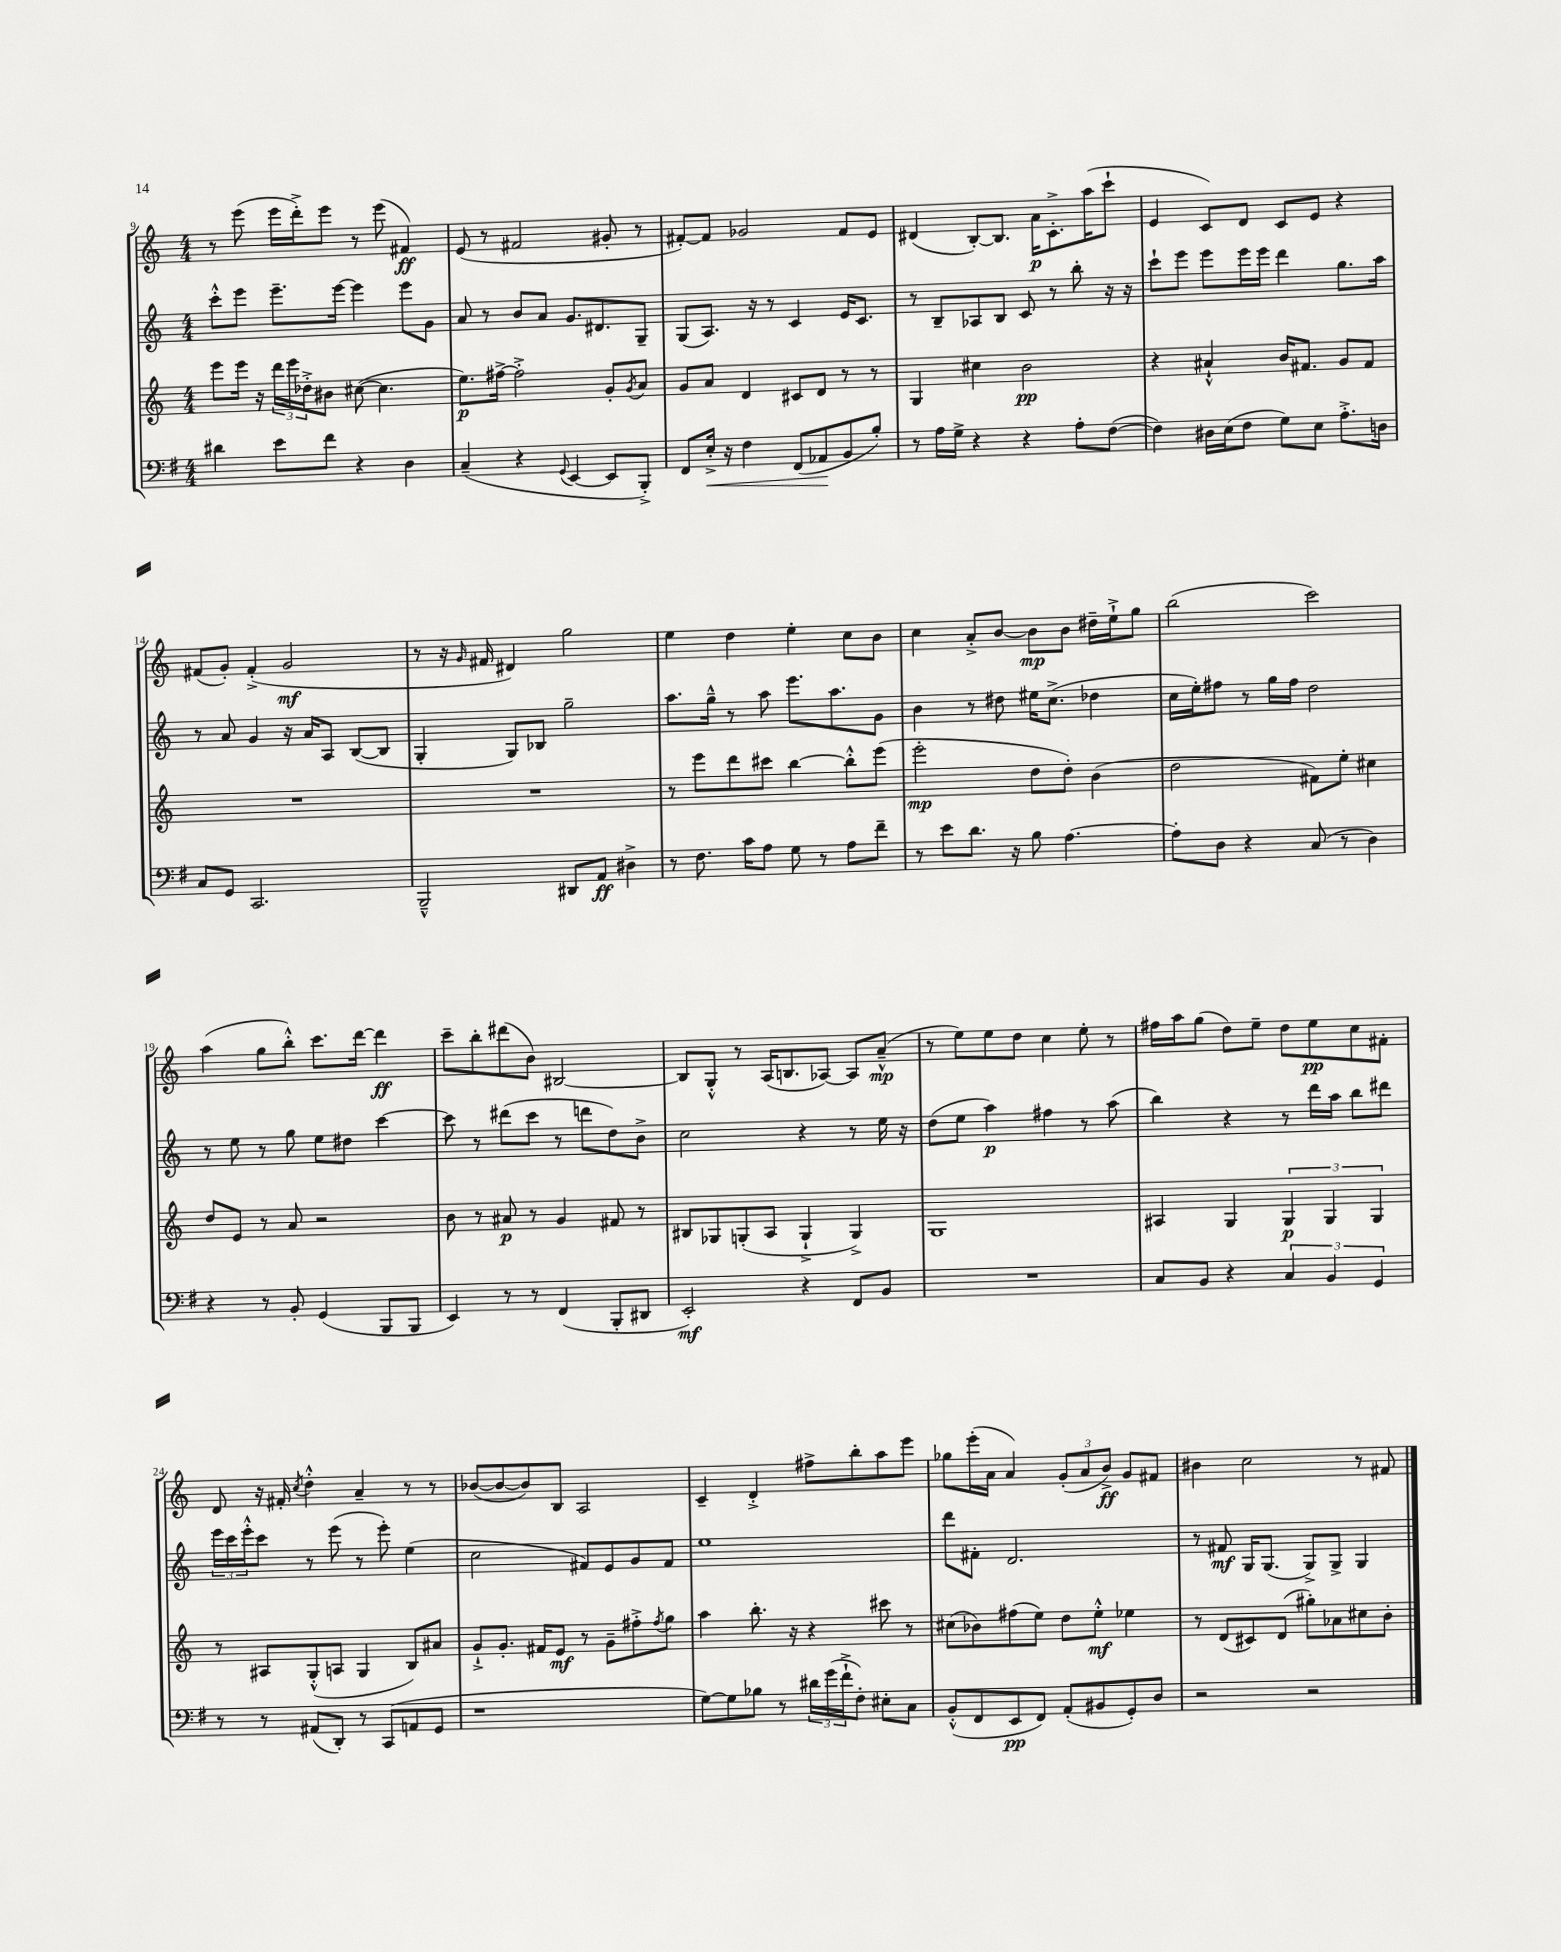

**kern	**kern	**kern	**kern
*staff4	*staff3	*staff2	*staff1
*clefF4	*clefG2	*clefG2	*clefG2
*k[f#]	*k[]	*k[]	*k[]
*M4/4	*M4/4	*M4/4	*M4/4
4d#	8eee	8ccc'^^	8r
.	16eee	8eee	(8eee
.	16r	.	.
8e	24ddd	8.eee~	16eee
.	24eee	.	.
.	.	.	16ddd'^)
.	24dd-'^	.	.
8f#	8b#	.	8eee
.	.	[16eee	.
4r	([8cc#	4eee]	8r
.	4.cc#]	.	(8eee
4D	.	8eee	4f#)
.	.	8g	.
=	=	=	=
(4C~	8.ee)	8a	(8e
.	.	8r	8r
.	[16ff#^	.	.
4r	2ff#'^]	8b	2f#
.	.	8a	.
8qqGG	.	.	.
[4EE	.	8.g	.
.	.	8.d#	.
8EE]	8g'	.	8g#'
.	8qg	.	.
8BBB'^)	8a	8G~	8r
=	=	=	=
8FF#	8g	(8G	[8f#')
16E'^	8a	8.A)	8f#]
16r	.	.	.
4F#	4d	.	2g-
.	.	16r	.
.	.	8r	.
(8FF#	8c#	4c	.
8AA-	8d	.	.
8BB	8r	16e	8f#
.	.	8.c	.
8B')	8r	.	8e
=	=	=	=
8r	4G	8r	(4d#
16A	.	8B~	.
16G^	.	.	.
4r	4cc#	8A-	[8B')
.	.	8B	8.B]
4r	2b	8c	.
.	.	.	16a
.	.	8r	8.c'^
8A'	.	8bb'	.
.	.	.	(16aa
([8F#	.	16r	8ccc`
.	.	16r	.
=	=	=	=
4F#])	4r	8ccc`	4e
.	.	8eee	.
16D#	4a#`^^	8eee	8c)
(16E	.	.	.
8F#	.	16eee	8d
.	.	16eee	.
8G)	16b	4ddd	8c
.	8.f#	.	.
8E	.	.	8e
8.A'^	8g	8.gg	4r
.	8f#	.	.
16D	.	16aa	.
=	=	=	=
8C	1r	8r	(8f#
8GG	.	8a	8g')
2.CC	.	4g	(4f#'^
.	.	16r	2g
.	.	16a	.
.	.	8A	.
.	.	([8B	.
.	.	8B]	.
=	=	=	=
2BBB~^^	1r	4G'	8r
.	.	.	16r
.	.	.	16qqg
.	.	.	16f#
.	.	8G)	4d#)
.	.	8B-	.
8DD#	.	2gg~	2gg
8AA	.	.	.
4D#^	.	.	.
=	=	=	=
8r	8r	8.aa	4ee
8.F#	8eee	.	.
.	.	16gg~^^	.
.	8ddd	8r	4dd
16c	.	.	.
8A	8ccc#	8aa	.
8G	[4bb	8.eee	4ee'
8r	.	.	.
.	.	8.aa	.
8A	8bb'^^]	.	8cc
8f#~	(8eee	8g	8b
=	=	=	=
8r	2eee'	4b	4cc
8e	.	.	.
8.d	.	8r	8a'^
.	.	8dd#	[8b
16r	.	.	.
8B	8dd	16ee#	8b]
.	.	(8.cc^	.
[4.A	8dd')	.	8b
.	(4b	4dd-	16dd#~
.	.	.	16ee`^
.	.	.	8gg
=	=	=	=
8A']	2dd	16cc	(2bb
.	.	16ee')	.
8D	.	8ff#	.
4r	.	8r	.
.	.	16gg	.
.	.	16ff#	.
(8C	8f#)	2dd	2ccc)
8r	8ee'	.	.
4D)	4cc#	.	.
=	=	=	=
4r	8dd	8r	(4aa
.	8e	8ee	.
8r	8r	8r	8gg
8BB'	8a	8gg	8bb'^^)
(4GG	2r	8ee	8.ccc
.	.	8dd#	.
.	.	.	[16ddd
8BBB	.	[4ccc	4ddd]
8BBB	.	.	.
=	=	=	=
4EE)	8b	8ccc]	8ccc~
.	8r	8r	8bb'
8r	8a#	(8ddd#	(8ddd#
8r	8r	8ccc	8b)
(4FF#	4g	8r	[2B#
.	.	8ddd	.
8BBB'	8f#	8dd)	.
8DD#	8r	8b^	.
=	=	=	=
2EE')	8B#	2cc	8B#]
.	8G-	.	8G'^^
.	(8G'	.	8r
.	8A	.	(16A
.	.	.	8.B
4r	4G`^	4r	.
.	.	.	[8A-)
8FF#	4G^)	8r	8A-]
8BB	.	16ee	(8a~^^
.	.	16r	.
=	=	=	=
1r	1G	(8dd	8r
.	.	8ee	8ee)
.	.	4aa)	8ee
.	.	.	8dd
.	.	4ff#	4cc
.	.	8r	8ee'
.	.	(8aa	8r
=	=	=	=
8C	4A#	4bb)	16ff#
.	.	.	16aa
8BB	.	.	(8gg
4r	4G	4r	8dd)
.	.	.	8ee~
6C	6G	8r	8dd
.	.	16ddd	8ee
6BB	6G	.	.
.	.	16aa	.
.	.	8bb	8cc
6GG	6G	.	.
.	.	8ddd#	8f#'
=	=	=	=
8r	8r	24eee	8d
.	.	24ccc	.
.	.	24eee'^^	.
8r	8A#	8ccc	16r
.	.	.	16f#'
.	.	.	8qcc
(8AA#	(8G'^^	8r	4dd'^^
8DD')	8A	(8eee	.
8r	4G	8r	4a~
(8CC	.	8eee')	.
8AA	8B)	(4ee	8r
8GG	8a#	.	8r
=	=	=	=
1r	8g`^	2cc	([8b-
.	8.g'	.	8b-_
.	.	.	8b-])
.	16f#	.	.
.	8e	.	8B
.	8r	8f#)	2A
.	8g~	8e	.
.	8ff#'^	8g	.
.	8qff#	.	.
.	8gg	8f#	.
=	=	=	=
[8G)	4aa	1ee	4c~
8G]	.	.	.
8B-	8.bb'	.	4d'^
8r	.	.	.
.	16r	.	.
24d#	4r	.	8ff#^
(24g	.	.	.
24f#`^	.	.	.
8F#')	.	.	8bb'
8E#'	8ccc#	.	8aa
8C	8r	.	8eee
=	=	=	=
(8BB'^^	(8cc#	8ddd	8gg-
8FF#	8b-)	8f#'	(16eee'
.	.	.	16a
8EE	(8ff#	2.d	4a)
8FF#)	8ee)	.	.
(8AA'	8dd	.	(12g'
.	.	.	12a
8BB#	8ee'^^	.	.
.	.	.	12b^)
8GG')	4ee-	.	8g
8D	.	.	8f#
=	=	=	=
2r	8r	8r	4b#
.	(8d	8f#	.
.	8c#)	16G	2cc
.	.	(8.G	.
.	(8d	.	.
2r	8gg#')	8G^)	.
.	8a-	8G^	.
.	8cc#	4G	8r
.	8b'	.	8f#
==	==	==	==
*-	*-	*-	*-
